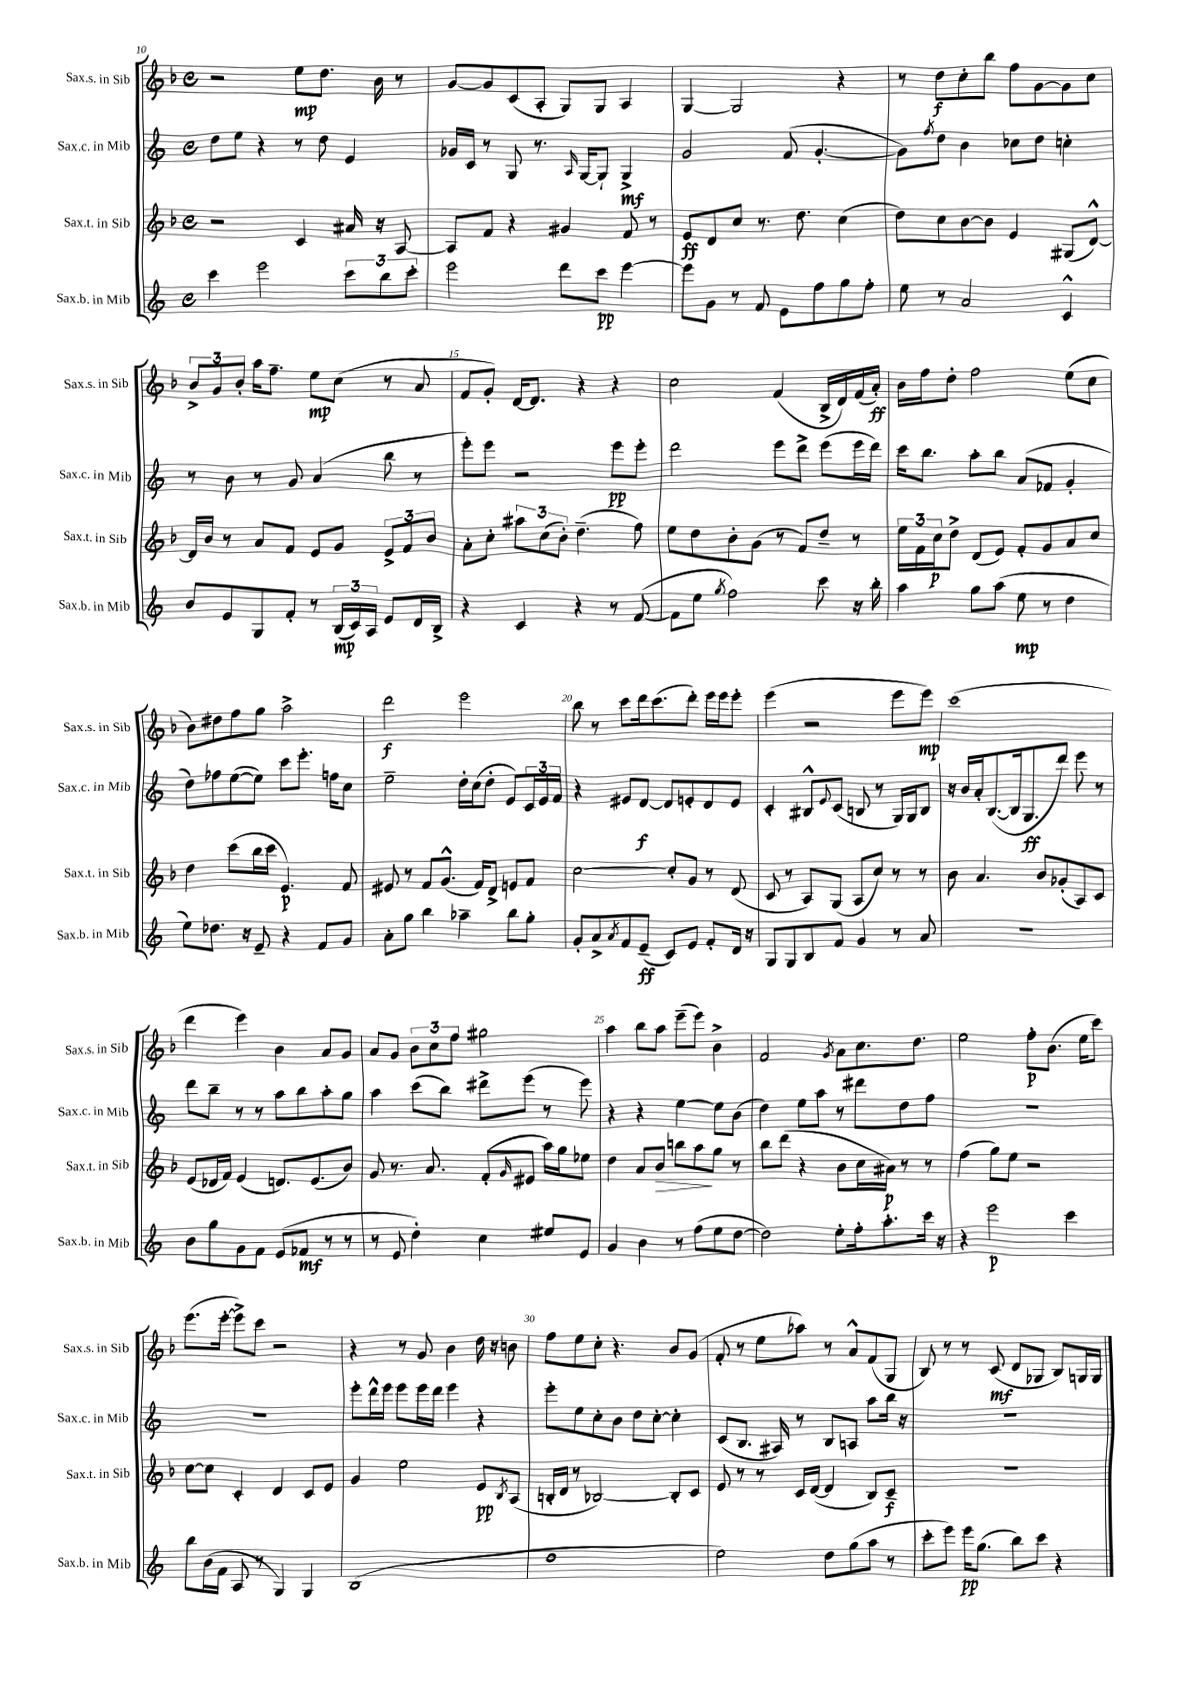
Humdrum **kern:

**kern	**dynam	**kern	**dynam	**kern	**dynam	**kern	**dynam
*part4	*part4	*part3	*part3	*part2	*part2	*part1	*part1
*staff4	*staff4	*staff3	*staff3	*staff2	*staff2	*staff1	*staff1
*I"Sax.b. in Mib	*	*I"Sax.t. in Sib	*	*I"Sax.c. in Mib	*	*I"Sax.s. in Sib	*
*I'Sax.b. in Mib	*	*I'Sax.t. in Sib	*	*I'Sax.c. in Mib	*	*I'Sax.s. in Sib	*
*clefG2	*	*clefG2	*	*clefG2	*	*clefG2	*
*k[]	*	*k[b-]	*	*k[]	*	*k[b-]	*
*M4/4	*	*M4/4	*	*M4/4	*	*M4/4	*
*met(c)	*	*met(c)	*	*met(c)	*	*met(c)	*
=10	=10	=10	=10	=10	=10	=10	=10
4ccc\	.	2r	.	8dd\L	.	2r	.
.	.	.	.	8ee\J	.	.	.
2eee\	.	.	.	4r	.	.	.
.	.	4c/	.	8r	.	8ee\L	mp
.	.	.	.	8dd\	.	8.dd\J	.
12ccc\L	.	16a#X/	.	4e/	.	.	.
.	.	16r	.	.	.	16b-\	.
12bb\	.	.	.	.	.	.	.
.	.	[8A/	.	.	.	8r	.
12ccc'\J	.	.	.	.	.	.	.
=11	=11	=11	=11	=11	=11	=11	=11
2eee\	.	8A/L]	.	16g-X/LL	.	[8g/L	.
.	.	.	.	16c/JJ	.	.	.
.	.	8f/J	.	8r	.	8g/]	.
.	.	4r	.	8G/	.	(8c/	.
.	.	.	.	8.r	.	8A'/J	.
8ddd\L	.	4g#X/	.	.	.	8G/L)	.
.	.	.	.	16qqA/	.	.	.
.	.	.	.	[16G/KL	.	.	.
8ccc\J	pp	.	.	8G`/J]	.	8G/J	.
[4eee\	.	8f/	.	4G^/	mf	4A/	.
.	.	8r	.	.	.	.	.
=12	=12	=12	=12	=12	=12	=12	=12
8eee\L]	.	8e/L	ff	2g/	.	[4G/	.
8g\J	.	8d/	.	.	.	.	.
8r	.	8cc/J	.	.	.	2G/]	.
8f/	.	8.r	.	.	.	.	.
8e\L	.	.	.	(8f/	.	.	.
.	.	8.dd\	.	.	.	.	.
8ff\	.	.	.	[4.g'/	.	.	.
8gg\	.	(4cc\	.	.	.	4r	.
8ff'\J	.	.	.	.	.	.	.
=13	=13	=13	=13	=13	=13	=13	=13
8ee\	.	8dd\L)	.	8g\L])	.	8r	.
.	.	.	.	8qff/	.	.	.
8r	.	8cc\	.	8dd\J	.	8dd\L	f
2a/	.	[8b-\	.	4b\	.	8cc'\	.
.	.	8b-\J]	.	.	.	8bb-\J	.
.	.	4e/	.	8cc-X\L	.	8ff\L	.
.	.	.	.	8dd\J	.	[8g\	.
4c^^/	.	(8G#X/L	.	4ccn'\	.	8g\]	.
.	.	[8d^^/J)	.	.	.	8cc\J	.
!!LO:LB:g=z
=14	=14	=14	=14	=14	=14	=14	=14
8b/L	.	16d/LL]	.	8r	.	12b-^/L	.
.	.	16b-/JJ	.	.	.	.	.
.	.	.	.	.	.	12g/	.
8e/	.	8r	.	8b\	.	.	.
.	.	.	.	.	.	12b-'/J	.
8G/	.	8a/L	.	8r	.	16aa\KL	.
.	.	.	.	.	.	8.ff~\J	.
8f'/J	.	8f/J	.	8g/	.	.	.
8r	.	8e/L	.	(4a/	.	8ee\L	mp
(24B/LL	mp	8g/J	.	.	.	(8cc\J	.
24c/)	.	.	.	.	.	.	.
24A/JJ	.	.	.	.	.	.	.
8e/L	.	12e^/L	.	8bb\	.	8r	.
.	.	12f/	.	.	.	.	.
16d/L	.	.	.	8r	.	8a/	.
.	.	12b-/J	.	.	.	.	.
16B^/JJ	.	.	.	.	.	.	.
=15	=15	=15	=15	=15	=15	=15	=15
4r	.	8a'\L	.	8eee'\L)	.	8f/L	.
.	.	8cc'\J	.	8eee\J	.	8g'/J)	.
4c/	.	12aa#X\L	.	2r	.	[16d/KL	.
.	.	.	.	.	.	8.d/J]	.
.	.	(12cc\	.	.	.	.	.
.	.	12b-'\J)	.	.	.	.	.
4r	.	(4.dd~\	.	.	.	4r	.
8r	.	.	.	8eee\L	pp	4r	.
([8f/	.	8ff\)	.	8eee'\J	.	.	.
=16	=16	=16	=16	=16	=16	=16	=16
8f\L]	.	8ee\L	.	2ddd\	.	2cc\	.
8ee\J	.	8dd\	.	.	.	.	.
8qgg/	.	.	.	.	.	.	.
2ff\)	.	8b-'\	.	.	.	.	.
.	.	(8g\J	.	.	.	.	.
.	.	8r	.	8eee\L	.	(4f/	.
.	.	8f/L)	.	8ddd^\J	.	.	.
8ccc\	.	8dd~/J	.	(8eee\L	.	16B-^/LL	.
.	.	.	.	.	.	16d/)	.
16r	.	8r	.	16eee\L	.	(16f/	.
16bb'\	.	.	.	16ddd\JJ)	.	16a'/JJ)	ff
=17	=17	=17	=17	=17	=17	=17	=17
4aa\	.	24ee\LL	.	16ccc\KL	.	16b-\LL	.
.	.	24f\	.	.	.	.	.
.	.	.	.	8.bb\J	.	16ff\J	.
.	.	24cc\J	p	.	.	.	.
.	.	8dd^\J	.	.	.	8dd'\J	.
8gg\L	.	(8d/L	.	8aa'\L	.	2ff\	.
(8aa\J	.	8e/J)	.	8bb\J	.	.	.
8ee\	mp	8f'/L	.	(8a/L	.	.	.
8r	.	8g/	.	8f-X/J	.	.	.
4dd\	.	8a/	.	4g'/	.	(8ee\L	.
.	.	8cc/J	.	.	.	8cc\J	.
!!LO:LB:g=z
=18	=18	=18	=18	=18	=18	=18	=18
8ee\L)	.	4dd\	.	8dd\L)	.	8b-\L)	.
8.dd-X\J	.	.	.	8ff-X\	.	8dd#X\	.
.	.	(8ccc\L	.	([8ee\	.	8ff\	.
16r	.	.	.	.	.	.	.
8e~/	.	16bb-\L	.	8ee\J])	.	8gg\J	.
.	.	16ccc\JJ	.	.	.	.	.
4r	.	4.e/)	p	8ccc\L	.	2aa^\	.
.	.	.	.	8.eee'\J	.	.	.
8f/L	.	.	.	.	.	.	.
.	.	.	.	16ffn\KL	.	.	.
8g/J	.	8f/	.	8cc\J	.	.	.
=19	=19	=19	=19	=19	=19	=19	=19
8a'\L	.	8e#X/	.	2ee~\	.	2ddd\	f
8gg\J	.	8r	.	.	.	.	.
4bb\	.	8f/L	.	.	.	.	.
.	.	(8.g^^/J	.	.	.	.	.
4aa-X~\	.	.	.	16dd'\LL	.	2eee\	.
.	.	16f/KL)	.	(16cc\J	.	.	.
.	.	8d^/J	.	8dd'\J	.	.	.
8bb\L	.	8en/L	.	8e/L)	.	.	.
8gg'\J	.	8f/J	.	24c/L	.	.	.
.	.	.	.	24e/	.	.	.
.	.	.	.	24f/JJ	.	.	.
=20	=20	=20	=20	=20	=20	=20	=20
8g'/L	.	[2cc\	.	4r	.	8bb-\	.
8a^/	.	.	.	.	.	8r	.
8qa/	.	.	.	.	.	.	.
8f/	.	.	.	8e#X/L	.	8ccc\L	.
(8e~/J	ff	.	.	[8d/J	f	16ddd\k	.
.	.	.	.	.	.	(8.ccc\	.
8c/L)	.	8cc'/L]	.	8d/L]	.	.	.
8e/J	.	8g/J	.	8en'/	.	8ddd'\J)	.
8f'/L	.	8r	.	8d/	.	16eee\LL	.
.	.	.	.	.	.	16eee\J	.
16d/Jk	.	(8d/	.	8e/J	.	8eee'\J	.
16r	.	.	.	.	.	.	.
=21	=21	=21	=21	=21	=21	=21	=21
8G/L	.	8c/	.	4c'/	.	(4eee\	.
8G/	.	8r	.	.	.	.	.
8B/	.	8A/L)	.	8B#X^^/L	.	2r	.
.	.	.	.	8qqe/	.	.	.
8f/J	.	(8G/J	.	(8c/J	.	.	.
4g/	.	8A/L	.	8Bn/	.	.	.
.	.	8cc/J)	.	8r	.	.	.
8r	.	8r	.	16G/LL)	.	8eee\L	.
.	.	.	.	16G/J	.	.	.
8a/	.	8r	.	8B/J	.	8eee\J)	mp
=22	=22	=22	=22	=22	=22	=22	=22
1r	.	8b-\	.	16r	.	(1ccc	.
.	.	.	.	16b/LL	.	.	.
.	.	4.a/	.	16a'/J	.	.	.
.	.	.	.	([8.B/	.	.	.
.	.	.	.	16B/k]	.	.	.
.	.	.	.	8.G/	ff	.	.
.	.	8b-/L	.	.	.	.	.
.	.	(8g-X'/	.	8ddd/J)	.	.	.
.	.	8A/)	.	8eee\	.	.	.
.	.	8c/J	.	8r	.	.	.
!!LO:LB:g=z
=23	=23	=23	=23	=23	=23	=23	=23
8b\L	.	(8e/L	.	8ddd\L	.	4ddd\	.
8gg\	.	16d-X/L	.	8bb~\J	.	.	.
.	.	16f/JJ)	.	.	.	.	.
8g\	.	(4e/	.	8r	.	4eee\)	.
8f\J	.	.	.	8r	.	.	.
(8e/L	.	8.dn/L)	.	8aa\L	.	4b-\	.
8f-X/J	mf	.	.	8bb\	.	.	.
.	.	(8.e/	.	.	.	.	.
8r	.	.	.	8aa'\	.	8a/L	.
8r	.	8b-/J)	.	8gg\J	.	8g/J	.
=24	=24	=24	=24	=24	=24	=24	=24
8r	.	8g/	.	4aa\	.	8a/L	.
8e/	.	8.r	.	.	.	8g/J	.
4dd'\)	.	.	.	(8ccc\L	.	12b-\L	.
.	.	8.a/	.	.	.	.	.
.	.	.	.	.	.	12cc\	.
.	.	.	.	8bb\J)	.	.	.
.	.	.	.	.	.	12ff\J	.
4cc\	.	(8f'/L	.	8ddd#X^\L	.	2gg#X\	.
.	.	16qqg/	.	.	.	.	.
.	.	8e#X/J	.	(8eee\J	.	.	.
8ee#X/L	.	16aa\LL)	.	8r	.	.	.
.	.	16gg\J	.	.	.	.	.
8e/J	.	8ee-X\J	.	8eee\)	.	.	.
=25	=25	=25	=25	=25	=25	=25	=25
4g/	.	4dd\	.	4r	.	4aa\	.
4b\	.	8a/L	.	4r	.	8bb-\L	.
!	!	!	!LO:HP:b	!	!	!	!
.	.	8b-/J	>	.	.	8aa\J	.
8r	.	8bbn\L	.	[4ee\	.	(8eee~\L	.
(8ff\L	.	8aa\	.	.	.	8eee\J)	.
8ee\	.	8gg\J	]	8ee\L]	.	4b-^\	.
[8dd\J	.	8r	.	(8b\J	.	.	.
=26	=26	=26	=26	=26	=26	=26	=26
2dd\])	.	8bb-\L	.	4dd\)	.	2f/	.
.	.	(8ddd\J	.	.	.	.	.
.	.	4r	.	8ee\L	.	.	.
.	.	.	.	8aa\J	.	.	.
.	.	.	.	.	.	8qg/	.
8ee'\L	.	8b-\L	.	8r	.	8a\L	.
16ff'\k	.	16cc\L	.	8ddd#X\L	.	8.cc\	.
8.aa'\	.	16a#X\JJ)	p	.	.	.	.
.	.	8r	.	8dd\	.	.	.
.	.	.	.	.	.	8.dd\J	.
16ccc\Jk	.	8r	.	8ff\J	.	.	.
16r	.	.	.	.	.	.	.
=27	=27	=27	=27	=27	=27	=27	=27
4r	.	(4ff\	.	1r	.	2ee\	.
2eee\	p	8gg\L)	.	.	.	.	.
.	.	8ee\J	.	.	.	.	.
.	.	2r	.	.	.	8ff'\L	p
.	.	.	.	.	.	(8.b-\J	.
4ccc\	.	.	.	.	.	.	.
.	.	.	.	.	.	16ee\KL	.
.	.	.	.	.	.	8ccc\J)	.
!!LO:LB:g=z
=28	=28	=28	=28	=28	=28	=28	=28
8bb\L	.	[8cc\L	.	1r	.	(8.eee\L	.
(16b\L	.	8cc\J]	.	.	.	.	.
16f\JJ	.	.	.	.	.	[16eee'\Jk	.
8A/	.	4c'/	.	.	.	8eee^\L])	.
8r	.	.	.	.	.	8ccc\J	.
4G/)	.	4d/	.	.	.	2r	.
4G/	.	8c/L	.	.	.	.	.
.	.	8e/J	.	.	.	.	.
=29	=29	=29	=29	=29	=29	=29	=29
(1B	.	4g/	.	8eee'\L	.	4r	.
.	.	.	.	16ddd^^\L	.	.	.
.	.	.	.	16eee\JJ	.	.	.
.	.	2ee\	.	8eee\L	.	8r	.
.	.	.	.	16eee\L	.	8g/	.
.	.	.	.	16ddd\JJ	.	.	.
.	.	.	.	4eee\	.	4b-\	.
.	.	8e/L	pp	4r	.	16dd\	.
.	.	.	.	.	.	16r	.
.	.	8qB-/	.	.	.	.	.
.	.	(8A/J	.	.	.	8bn\	.
=30	=30	=30	=30	=30	=30	=30	=30
1dd	.	16Bn'/LL	.	8eee'\L	.	8ff\L	.
.	.	16d/JJ	.	.	.	.	.
.	.	8r	.	8ee\	.	8ee\	.
.	.	[2B-X/)	.	8cc'\	.	8cc'\J	.
.	.	.	.	8b\J	.	4.r	.
.	.	.	.	8dd\L	.	.	.
.	.	.	.	[8cc'\J	.	.	.
.	.	8B-'/L]	.	4cc'\]	.	8b-/L	.
.	.	8c/J	.	.	.	(8g/J	.
=31	=31	=31	=31	=31	=31	=31	=31
2ee\)	.	8e/	.	(8c/L	.	8f'/	.
.	.	8r	.	8.B/J	.	8r	.
.	.	8r	.	.	.	8ee\L	.
.	.	.	.	16A#X/)	.	.	.
.	.	16c/LL	.	8r	.	8aa-X\J)	.
.	.	([16d/JJ	.	.	.	.	.
8dd\L	.	4d/]	.	8B/L	.	8r	.
(8gg\	.	.	.	8An/J	.	8a^^/L	.
8aa\J	.	8B-/L)	.	8aa\L	.	(8f/	.
8r	.	8c~/J	f	16bb\Jk	.	8G/J	.
.	.	.	.	16r	.	.	.
=32	=32	=32	=32	=32	=32	=32	=32
8ccc'\L	.	1r	.	1r	.	8B-/)	.
8eee\J)	.	.	.	.	.	8r	.
16eee\KL	pp	.	.	.	.	8r	.
(8.gg\J	.	.	.	.	.	.	.
.	.	.	.	.	.	(8c/	mf
8bb\L)	.	.	.	.	.	8d/L	.
8ccc\J	.	.	.	.	.	8G-X/J	.
4r	.	.	.	.	.	8B-/L)	.
.	.	.	.	.	.	16Gn/L	.
.	.	.	.	.	.	16G/JJ	.
==	==	==	==	==	==	==	==
*-	*-	*-	*-	*-	*-	*-	*-
